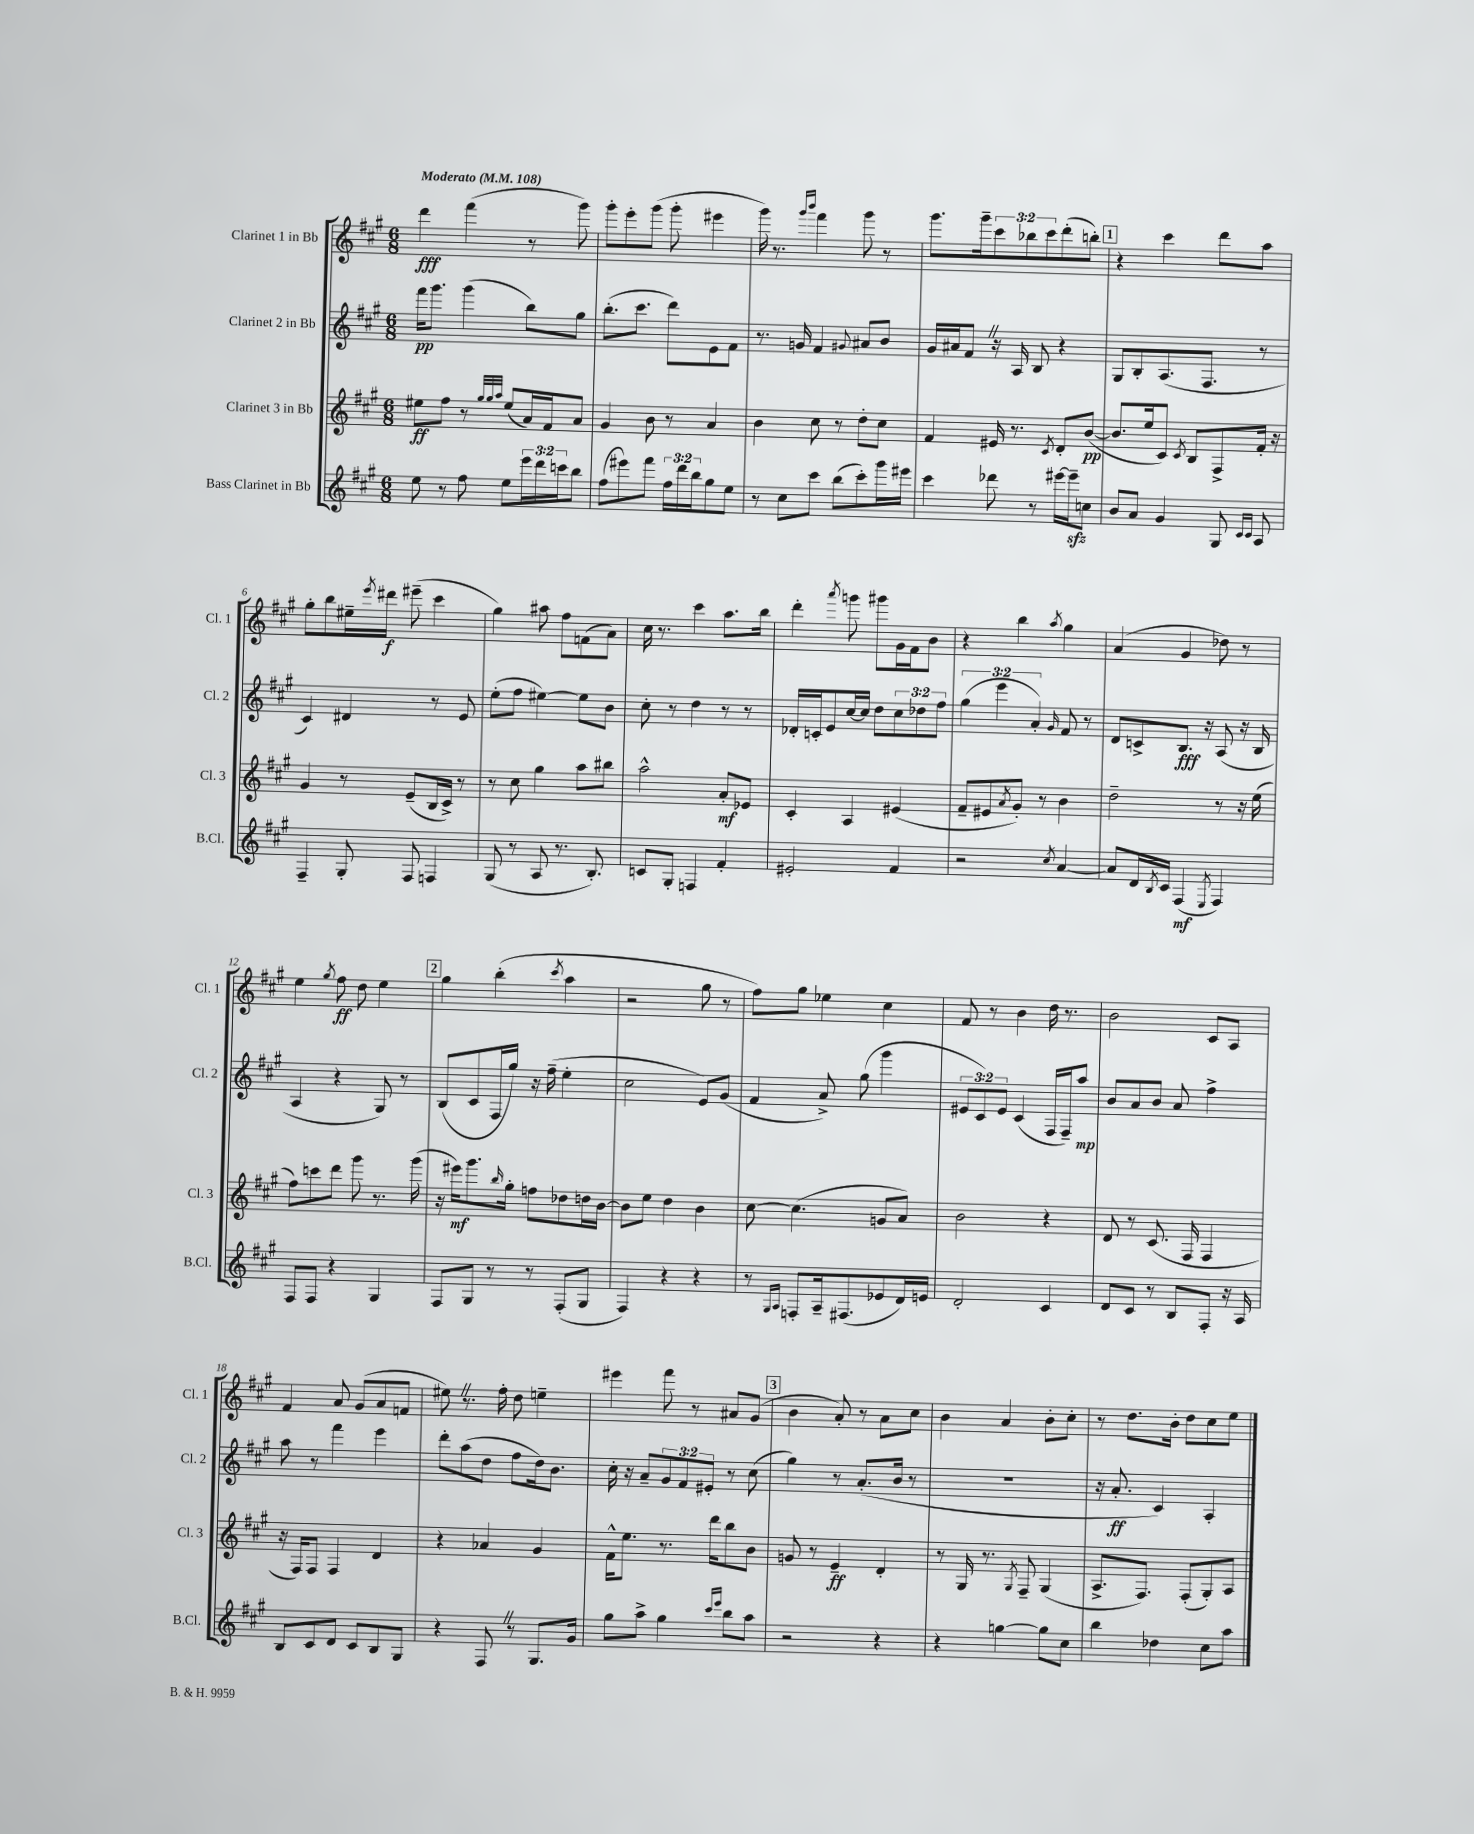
<<
\new StaffGroup <<
\new Staff = "s0" \with { instrumentName = "Clarinet 1 in Bb" shortInstrumentName = "Cl. 1" } {
    \clef treble \key a \major \numericTimeSignature \time 6/8 \override Staff.TupletNumber.text = #tuplet-number::calc-fraction-text \tempo "Moderato" 4 = 108
    d'''4\fff fis'''4( r8 gis'''8) |
    gis'''8-. e'''8-. gis'''8( gis'''8-. eis'''4 |
    gis'''16) r8. \grace { gis'''16 b'''16 } fis'''4 gis'''8 r8 |
    gis'''8. gis'''16-- \tuplet 3/2 { cis'''8 bes''8 cis'''8 } d'''8-.( b''8-.) |
    \mark \markup { \box "1" } r4 cis'''4 d'''8 a''8 |
    gis''8-. b''8 eis''16-- \acciaccatura { e'''8 } dis'''16\f eis'''8--( cis'''4 |
    gis''4) ais''8 fis''8 f'8( a'8) |
    cis''16 r8. cis'''4 a''8. b''16 |
    d'''4-. \acciaccatura { a'''8 } g'''8 gis'''8 gis'16 fis'16 b'8 |
    r4 b''4 \acciaccatura { a''8 } gis''4 |
    a'4( gis'4 des''8) r8 |
    e''4 \acciaccatura { gis''8 } fis''8\ff d''8 e''4 |
    \mark \markup { \box "2" } gis''4 b''4-.( \acciaccatura { cis'''8 } a''4 |
    r2 gis''8 r8 |
    fis''8) gis''8 ees''4 cis''4 |
    fis'8 r8 b'4 d''16 r8. |
    b'2 cis'8 a8 |
    fis'4 a'8 gis'8( a'8 f'8 |
    eis''8) \once \override BreathingSign.text = \markup { \musicglyph "scripts.caesura.straight" } \breathe r8. fis''16-. d''8 e''4-- |
    eis'''4 fis'''8 r8 ais'8 gis'8( |
    \mark \markup { \box "3" } b'4 a'8-.) r8 a'8 cis''8 |
    b'4 a'4 b'8-. cis''8-. |
    r8 d''8. b'16-. d''8 cis''8 e''8 \bar "|." |
}
\new Staff = "s1" \with { instrumentName = "Clarinet 2 in Bb" shortInstrumentName = "Cl. 2" } {
    \clef treble \key a \major \numericTimeSignature \time 6/8 \override Staff.TupletNumber.text = #tuplet-number::calc-fraction-text
    fis'''16\pp gis'''8. gis'''4( b''8) gis''8 |
    b''8.-.( cis'''8. d'''8) e'8 fis'8 |
    r8. g'16 fis'4 \appoggiatura { gis'8 } ais'8 b'8 |
    gis'16 ais'16 fis'8 \once \override BreathingSign.text = \markup { \musicglyph "scripts.caesura.straight" } \breathe r16 a16 b8 r4 |
    \mark \markup { \box "1" } gis8 b8-. a8.( fis8. r8 |
    cis'4) dis'4 r8 e'8 |
    e''8-.( fis''8 eis''4~) eis''8 b'8 |
    cis''8-. r8 d''4 r8 r8 |
    des'16-. c'16-. e'8 cis''16~ cis''16 d''8 \tuplet 3/2 { cis''8 des''8 fis''8 } |
    \tuplet 3/2 { gis''4( e'''4 a'4-.) } \grace { gis'16 } fis'8 r8 |
    d'8 c'8-> b8.\fff r16 a8( r16 b16 |
    a4 r4 gis8) r8 |
    \mark \markup { \box "2" } b8( cis'8 fis16 gis''16) r16 fis''16--( e''4-. |
    cis''2 e'8) gis'8( |
    fis'4 a'8->) gis''8( gis'''4 |
    \tuplet 3/2 { eis'8 cis'8) eis'8 } cis'4( fis16 fis16--) a''8\mp |
    b'8 a'8 b'8 a'8 fis''4-> |
    a''8 r8 fis'''4 e'''4 |
    d'''8-. a''8( d''8 fis''8 d''16) b'8. |
    cis''16-. r16 a'8-- \tuplet 3/2 { gis'8 fis'8 eis'8-. } r8 cis''8( |
    \mark \markup { \box "3" } gis''4) r8 a'8.-.( b'16 r8 |
    R2. |
    r16 a'8.-.\ff cis'4) a4-. \bar "|." |
}
\new Staff = "s2" \with { instrumentName = "Clarinet 3 in Bb" shortInstrumentName = "Cl. 3" } {
    \clef treble \key a \major \numericTimeSignature \time 6/8
    eis''8\ff fis''8 r8 \grace { gis''32 gis''32 a''32 } eis''8( a'16) fis'16 a'8 |
    gis'4 b'8 r8 a'4 |
    b'4 cis''8 r8 d''8-. cis''8 |
    fis'4 eis'16 r8. \acciaccatura { cis'8 } d'8-. b'8~\pp( |
    \mark \markup { \box "1" } b'8. e''16 cis'8) \acciaccatura { cis'8 } b8 fis8-> fis'16-. r16 |
    gis'4 r8 e'8--( b16 cis'16->) r8 |
    r8 cis''8 gis''4 a''8 bis''8 |
    a''2-^ a'8-.\mf ees'8 |
    cis'4-. a4 eis'4( |
    fis'8-- eis'8 \acciaccatura { a'8 } gis'8-.) r8 b'4 |
    d''2-- r8 r16 e''16( |
    fis''8) c'''8 d'''8 gis'''8 r8. gis'''16( |
    \mark \markup { \box "2" } r16 eis'''16\mf) gis'''8. \grace { b''16 } gis''16-. f''8 des''8 d''16 b'16~ |
    b'8 e''8 d''4 b'4 |
    cis''8~ cis''4.( g'8 a'8) |
    b'2 r4 |
    d'8 r8 cis'8.( fis16 fis4 |
    r16 fis16) fis8 fis4 d'4 |
    r4 aes'4 gis'4 |
    fis'16-^ e''8. r8. d'''16 b''8 b'8 |
    \mark \markup { \box "3" } g'8 r8 e'4--\ff d'4-. |
    r8 gis16 r8. \acciaccatura { gis8 } fis8-- gis4( |
    a8.-> fis8.) fis8-.( gis8-.) a8 \bar "|." |
}
\new Staff = "s3" \with { instrumentName = "Bass Clarinet in Bb" shortInstrumentName = "B.Cl." } {
    \clef treble \key a \major \numericTimeSignature \time 6/8 \override Staff.TupletNumber.text = #tuplet-number::calc-fraction-text
    e''8 r8 fis''8 e''8 \tuplet 3/2 { e'''16 d'''16 c'''16 } b''8 |
    fis''8( eis'''8) fis'''8 \tuplet 3/2 { fis''16 d'''16 b''16 } gis''8 e''8 |
    r8 cis''8 cis'''8 b''8( cis'''8-.) gis'''16 eis'''16 |
    cis'''4 des'''8 r8 eis'''16~ eis'''16--\sfz c''8 |
    \mark \markup { \box "1" } b'8 a'8 gis'4 gis8 \grace { cis'16 cis'16 } a8 |
    fis4-- gis8-. fis8 f4 |
    gis8( r8 a8 r8. b8.-.) |
    c'8 gis8-. f4 fis'4-. |
    eis'2-. fis'4 |
    r2 \acciaccatura { cis''8 } a'4~ |
    a'8 d'16 \acciaccatura { b8 } cis'16 fis4\mf( \acciaccatura { e8 } fis4) |
    fis8 fis8 r4 gis4 |
    \mark \markup { \box "2" } fis8 gis8 r8 r8 fis8-.( gis8 |
    fis4) r4 r4 |
    r8 \grace { gis16 a16 } f8-. a16-- fis8.( ees'8 d'16) e'16 |
    d'2-. cis'4 |
    d'8 cis'8 r8 b8 fis8-. r16 a16 |
    b8 cis'8 d'8 cis'8 b8 gis8 |
    r4 fis8 \once \override BreathingSign.text = \markup { \musicglyph "scripts.caesura.straight" } \breathe r8 gis8. gis'16 |
    gis''8 a''8-> gis''4 \grace { cis'''16 e'''16 } b''8 a''8 |
    \mark \markup { \box "3" } r2 r4 |
    r4 g''4~ g''8 cis''8 |
    b''4 des''4 cis''8 a''8 \bar "|." |
}
>>
>>
